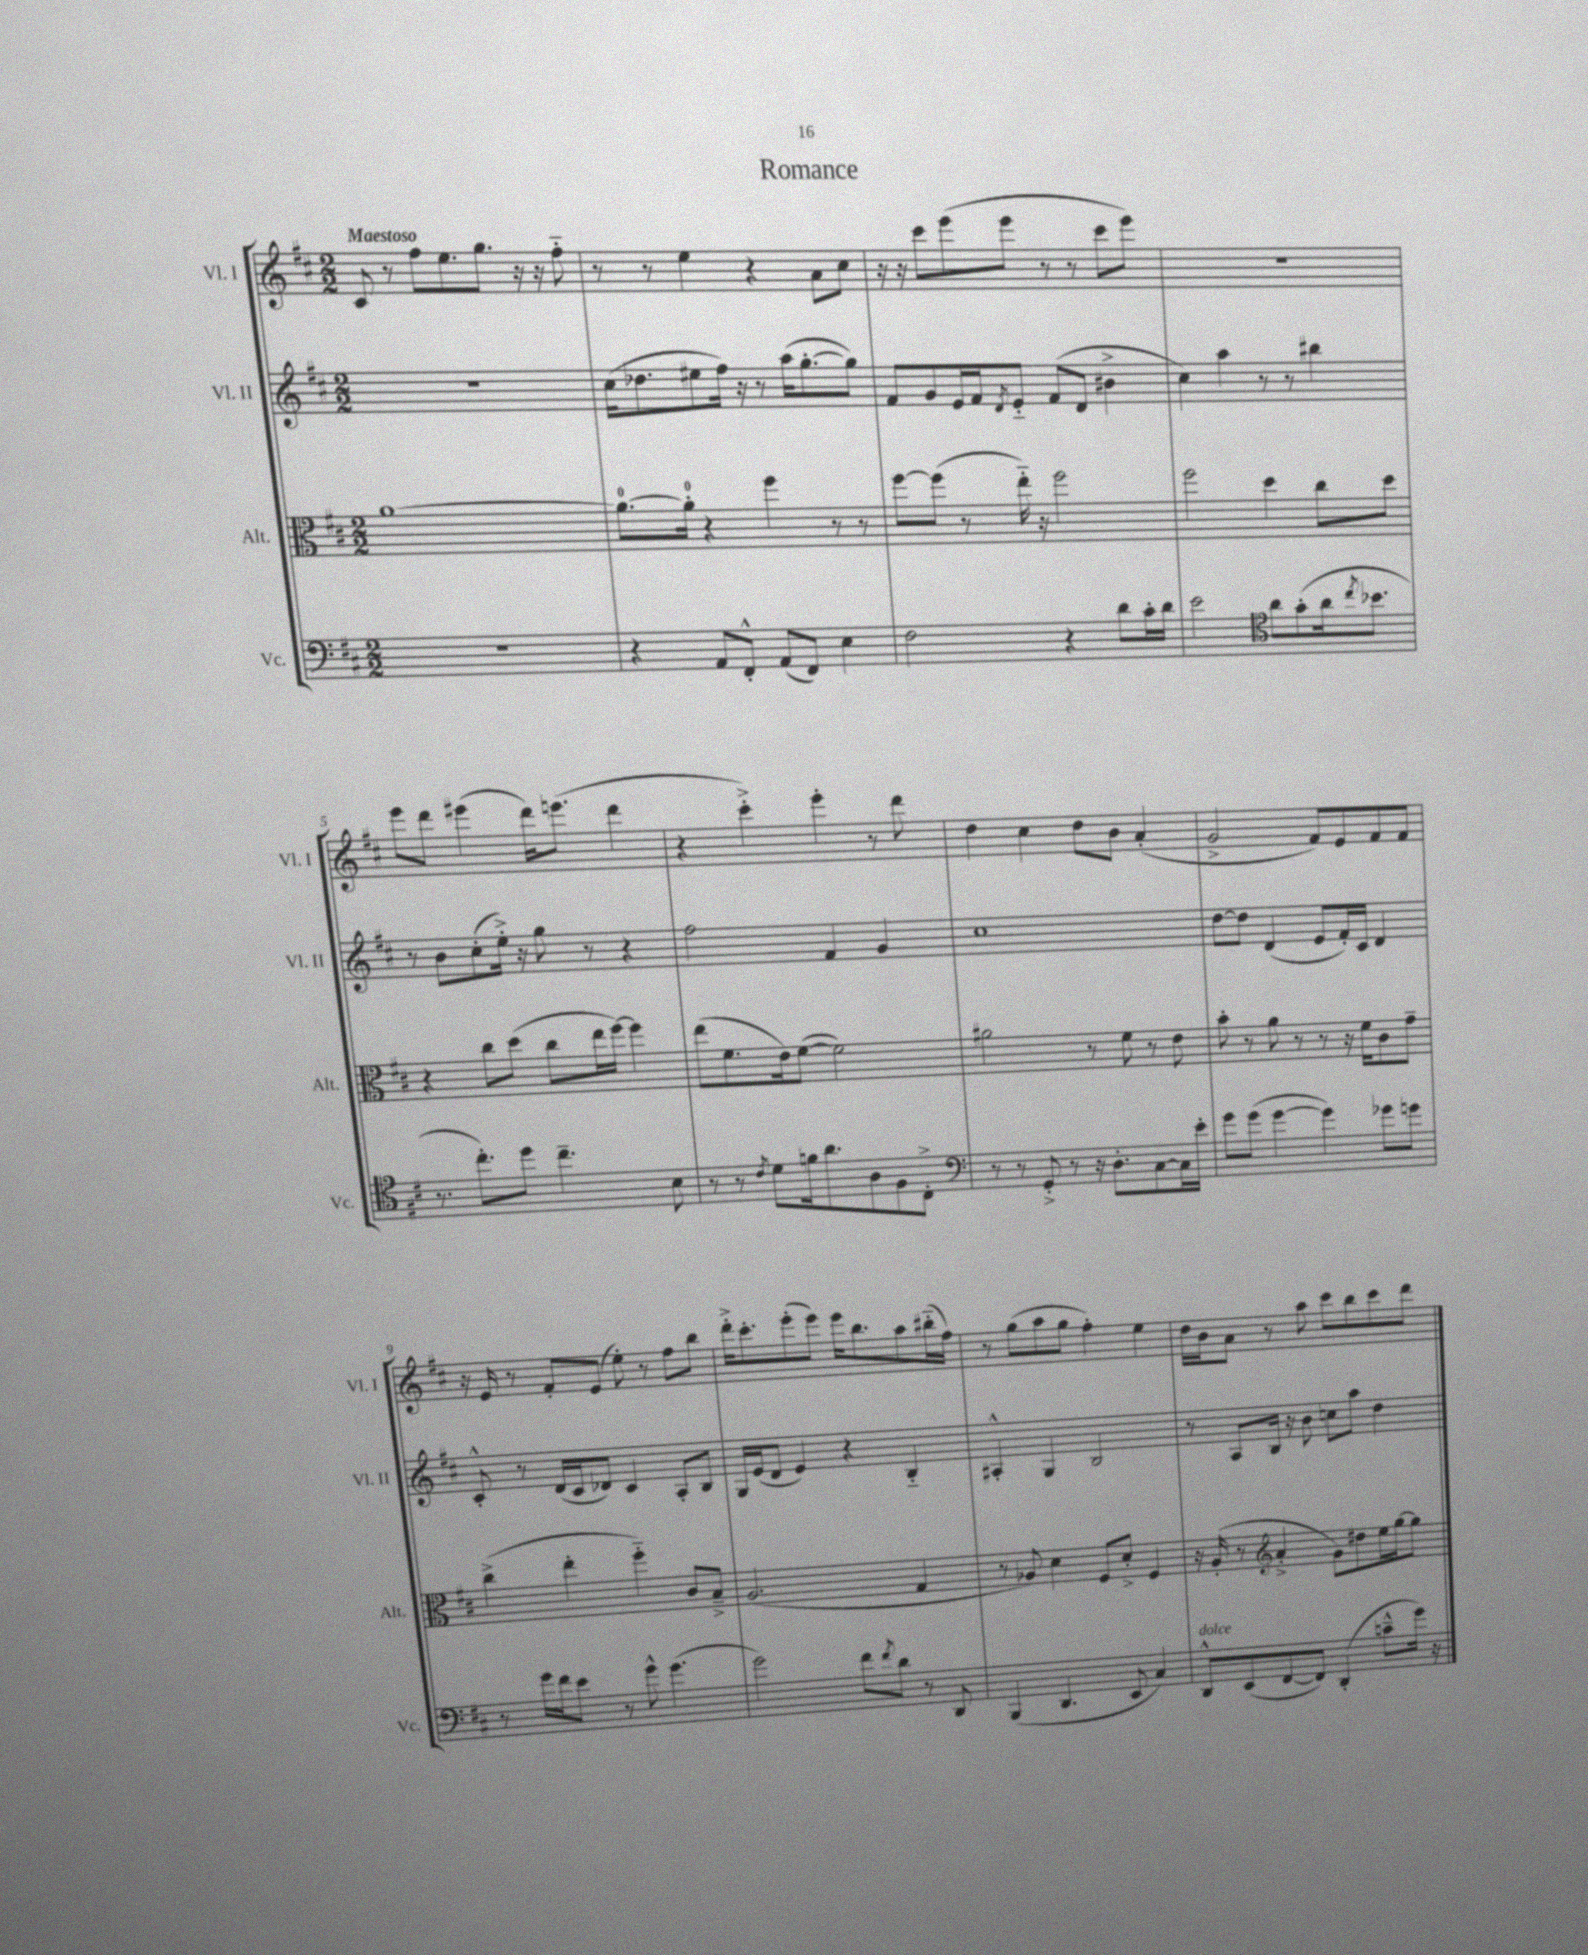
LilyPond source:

\header { title = "Romance" }
<<
\new StaffGroup <<
\new Staff = "s0" \with { instrumentName = "Vl. I" shortInstrumentName = "Vl. I" } {
    \clef treble \key d \major \numericTimeSignature \time 2/2 \tempo "Maestoso"
    cis'8 r8 fis''8 e''8. g''8. r16 r16 fis''8-_ |
    r8 r8 e''4 r4 a'8 cis''8 |
    r16 r16 cis'''8 e'''8( e'''8 r8 r8 cis'''8 e'''8) |
    R1 |
    e'''8 d'''8 eis'''4( d'''16) e'''8.( d'''4 |
    r4 cis'''4-.->) e'''4-. r8 d'''8 |
    d''4 cis''4 d''8 b'8 a'4-.( |
    g'2-> fis'8) e'8 fis'8 fis'8 |
    r16 e'16 r8 fis'8-. e'8( e''8-.) r8 fis''8 b''8 |
    d'''16-.-> cis'''8.-. e'''8-.( e'''8) e'''16 b''8. a''8 bis''16-_( fis''16) |
    r8 g''8( a''8 g''8 fis''4-.) e''4 |
    d''16 b'16 a'8 r8 a''8 cis'''8 b''8 cis'''8 d'''8 \bar "|." |
}
\new Staff = "s1" \with { instrumentName = "Vl. II" shortInstrumentName = "Vl. II" } {
    \clef treble \key d \major \numericTimeSignature \time 2/2
    R1 |
    cis''16( des''8. eis''8 fis''16) r16 r8 a''16( g''8.~-. g''8) |
    fis'8 g'8 e'16 fis'16 \acciaccatura { d'8 } e'8-_ fis'8( d'8 bis'4-> |
    cis''4) a''4 r8 r8 bis''4 |
    r8 b'8 cis''8-.( e''16-.->) r16 g''8 r8 r4 |
    fis''2 fis'4 g'4 |
    cis''1 |
    d''8~ d''8 d'4( e'8 fis'16-.) cis'16 d'4 |
    cis'8-.-^ r8 d'16( cis'16 des'8) cis'4 a8-. b8 |
    g16 e'16( d'8 e'4) r4 b4-_ |
    ais4-.-^ g4 b2 |
    r8 a8 b16 r16 b'8 c''8 a''8 d''4 \bar "|." |
}
\new Staff = "s2" \with { instrumentName = "Alt." shortInstrumentName = "Alt." } {
    \clef alto \key d \major \numericTimeSignature \time 2/2
    a'1~ |
    a'8.-0~ a'16-0-. r4 fis''4 r8 r8 |
    fis''8~ fis''8( r8 e''16-_) r16 fis''2 |
    fis''2 d''4 cis''8 d''8 |
    r4 cis''8 d''8( cis''8 e''16 fis''16~) fis''4 |
    e''8( fis'8. e'16) fis'8~( fis'2) |
    ais'2 r8 fis'8 r8 e'8 |
    b'8-. r8 a'8 r8 r8 r16 fis'16 cis'8 g'8-- |
    cis''4->( e''4-. fis''4-_) cis'8 b8---> |
    a2.( g4 |
    r8 aes8) d'4 fis8 d'8-.-> fis4 |
    r16 a16-.( r8 \clef treble a'4-.-> g'8) dis''8 e''16 g''16~ g''8 \bar "|." |
}
\new Staff = "s3" \with { instrumentName = "Vc." shortInstrumentName = "Vc." } {
    \clef bass \key d \major \numericTimeSignature \time 2/2
    r1 |
    r4 a,8 fis,8-.-^ a,8( fis,8) e4 |
    fis2 r4 d'8 cis'16-. d'16 |
    e'2 \clef tenor a'8 g'8-.( a'16 \acciaccatura { cis''8 } bes'8. |
    r8. cis''8.-.) d''8 cis''4.-- b8 |
    r8 r8 \acciaccatura { cis'8 } d'8 f'16 a'8. a8 fis8 cis8-.-> |
    \clef bass r8 r8 g,8-.-> r8 r16 d8.-. cis8~ cis16 e'16-. |
    g'8 g'8( g'4~ g'4) ges'8 g'8 |
    r8 g'16 fis'16 e'8 r8 g'8-^ g'4.( |
    g'2) fis'8 \acciaccatura { fis'8 } d'8 r8 d,8 |
    b,,4( d,4. e,8 cis4) |
    d,8-^^\markup { \italic "dolce" } e,8( fis,8~ fis,8) d,4-.( c'8---^ g'16) r16 \bar "|." |
}
>>
>>
